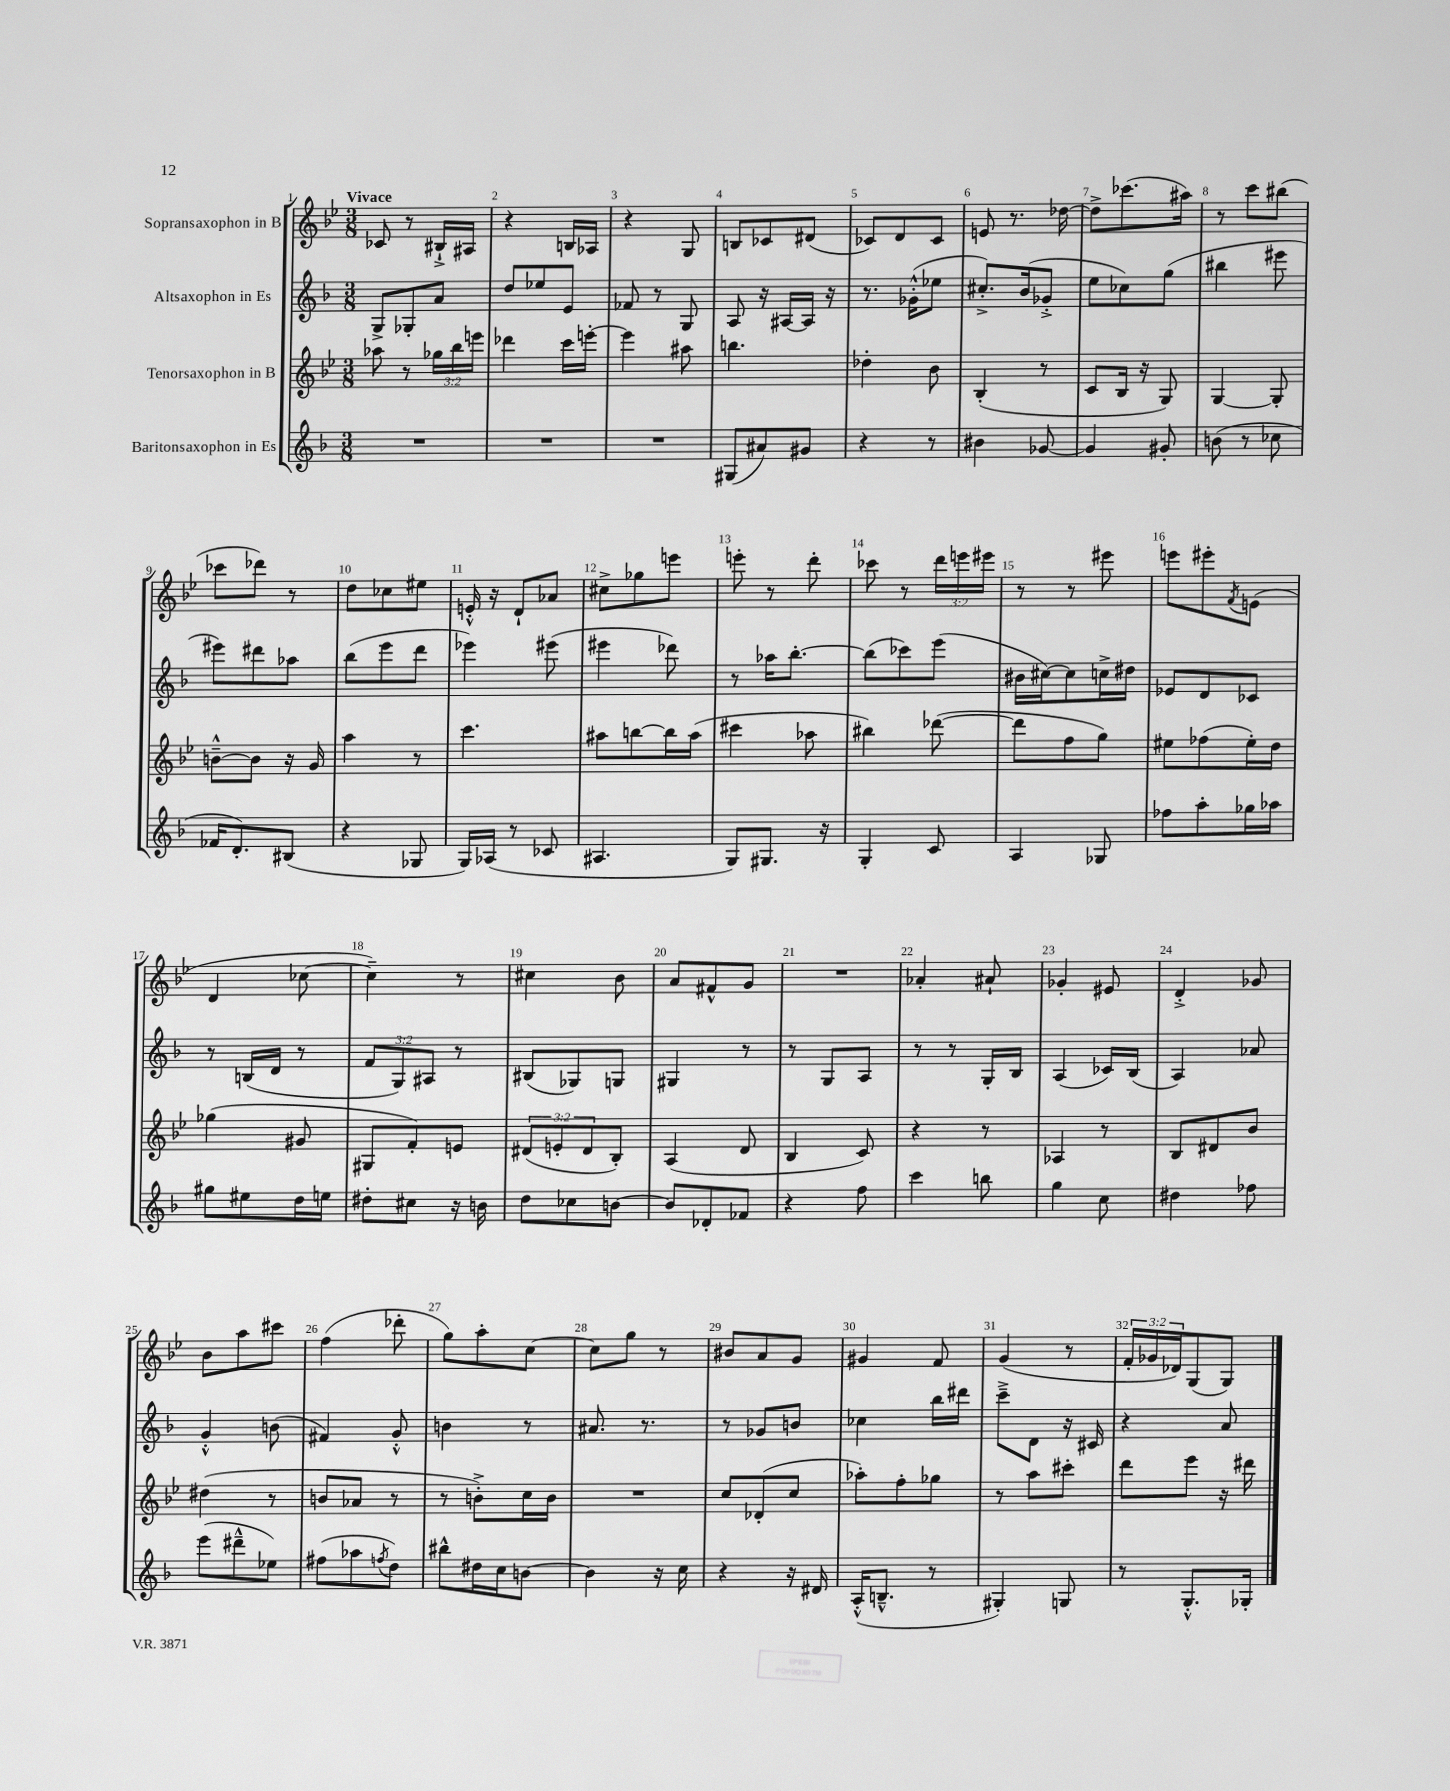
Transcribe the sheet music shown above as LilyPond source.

<<
\new StaffGroup <<
\new Staff = "s0" \with { instrumentName = "Sopransaxophon in B" } {
    \clef treble \key bes \major \numericTimeSignature \time 3/8 \override Staff.TupletNumber.text = #tuplet-number::calc-fraction-text \tempo "Vivace"
    ces'8 r8 bis16-!-> ais16 |
    r4 b16 aes16 |
    r4 g8 |
    b8 ces'8 dis'8( |
    ces'8) d'8 ces'8 |
    e'8 r8. des''16~ |
    des''8-> ces'''8.( ais''16) |
    r8 c'''8 bis''8( |
    ces'''8 des'''8) r8 |
    d''8 ces''8 eis''8 |
    e'16-.-^ r16 d'8-! aes'8 |
    cis''8-> ges''8 e'''8 |
    e'''8-. r8 d'''8-. |
    ces'''8 r8 \tuplet 3/2 { d'''16 e'''16 eis'''16 } |
    r8 r8 eis'''8 |
    e'''8 eis'''8-. \acciaccatura { f'8 } e'8( |
    d'4 ces''8~ |
    ces''4--) r8 |
    cis''4 bes'8 |
    a'8 fis'8-^ g'8 |
    R4. |
    aes'4-. ais'8-! |
    ges'4-. eis'8 |
    d'4-.-> ges'8 |
    bes'8 a''8 cis'''8 |
    f''4( des'''8-. |
    g''8) a''8-. c''8~ |
    c''8 g''8 r8 |
    bis'8 a'8 g'8 |
    gis'4 f'8 |
    g'4( r8 |
    \tuplet 3/2 { f'16-. ges'16 des'16) } g8( g8) \bar "|." |
}
\new Staff = "s1" \with { instrumentName = "Altsaxophon in Es" } {
    \clef treble \key f \major \numericTimeSignature \time 3/8 \override Staff.TupletNumber.text = #tuplet-number::calc-fraction-text
    g8-> ges8-. a'8 |
    d''8 ees''8 e'8 |
    fes'8 r8 g8 |
    a8 r16 ais16~ ais16 r16 |
    r8. ges'16-.-^( ees''8 |
    cis''8.-.->) bes'16( ges'8-.-> |
    e''8 ces''8) g''8( |
    bis''4 eis'''8 |
    eis'''8) dis'''8 aes''8 |
    bes''8( e'''8 d'''8 |
    ees'''4) eis'''8( |
    eis'''4 des'''8) |
    r8 aes''16 bes''8.~-. |
    bes''8( ces'''8) e'''8( |
    bis'16 cis''16~) cis''8 c''16-> dis''16 |
    ees'8 d'8 ces'8 |
    r8 b16( d'16 r8 |
    \tuplet 3/2 { f'8 g8) ais8 } r8 |
    bis8( ges8) g8 |
    gis4 r8 |
    r8 g8 a8 |
    r8 r8 g16-. bes16 |
    a4( ces'16) bes16( |
    a4) aes'8 |
    g'4-.-^ b'8( |
    fis'4) g'8-.-^ |
    b'4 r8 |
    ais'8. r8. |
    r8 ges'8 b'8 |
    ces''4 bes''16 dis'''16 |
    c'''8---> d'8 r16 cis'16 |
    r4 a'8 \bar "|." |
}
\new Staff = "s2" \with { instrumentName = "Tenorsaxophon in B" } {
    \clef treble \key bes \major \numericTimeSignature \time 3/8 \override Staff.TupletNumber.text = #tuplet-number::calc-fraction-text
    aes''8 r8 \tuplet 3/2 { ges''16 bes''16 e'''16 } |
    des'''4 c'''16 e'''16~-. |
    e'''4 ais''8 |
    b''4. |
    des''4-. bes'8 |
    bes4-.( r8 |
    c'8 bes16 r16 g8) |
    g4~ g8-. |
    b'8~---^ b'8 r16 g'16 |
    a''4 r8 |
    c'''4. |
    ais''8 b''8~ b''16 ais''16( |
    cis'''4 aes''8 |
    bis''4) des'''8~( |
    des'''8 f''8 g''8) |
    eis''8 fes''8( eis''16-.) d''16 |
    ges''4( gis'8 |
    gis8 f'8-.) e'8 |
    \tuplet 3/2 { dis'8( e'8-. dis'8 } bes8-.) |
    a4( d'8 |
    bes4 c'8) |
    r4 r8 |
    aes4 r8 |
    bes8 dis'8 bes'8 |
    dis''4( r8 |
    b'8 aes'8 r8 |
    r8 b'8-.->) c''16 b'16 |
    R4. |
    c''8 des'8-.( c''8 |
    aes''8-.) f''8-. ges''8 |
    r8 a''8 cis'''8-. |
    d'''8 ees'''8 r16 dis'''16 \bar "|." |
}
\new Staff = "s3" \with { instrumentName = "Baritonsaxophon in Es" } {
    \clef treble \key f \major \numericTimeSignature \time 3/8
    R4. |
    R4. |
    R4. |
    gis8( ais'8) gis'8 |
    r4 r8 |
    bis'4 ges'8~ |
    ges'4 gis'8-. |
    b'8( r8 ces''8 |
    fes'16 d'8.-.) bis8( |
    r4 ges8 |
    g16) aes16( r8 ces'8 |
    ais4. |
    g8) gis8. r16 |
    g4-. c'8 |
    a4 ges8 |
    fes''8 a''8-. ges''16 aes''16 |
    gis''8 eis''8 d''16 e''16 |
    dis''8-. cis''8 r16 b'16 |
    d''8 ces''8 b'8~ |
    b'8 des'8-. fes'8 |
    r4 f''8 |
    c'''4 b''8 |
    g''4 c''8 |
    dis''4 fes''8 |
    e'''8( dis'''8---^ ees''8) |
    fis''8( aes''8 \acciaccatura { f''8 } d''8) |
    bis''8-^ dis''16 c''16 b'8~ |
    b'4 r16 c''16 |
    r4 r16 dis'16 |
    a16-.-^( b8.---^ r8 |
    gis4-.) g8 |
    r8 g8.-.-^ ges16-. \bar "|." |
}
>>
>>
\layout { \context { \Score \override BarNumber.break-visibility = ##(#f #t #t) barNumberVisibility = #all-bar-numbers-visible } }
